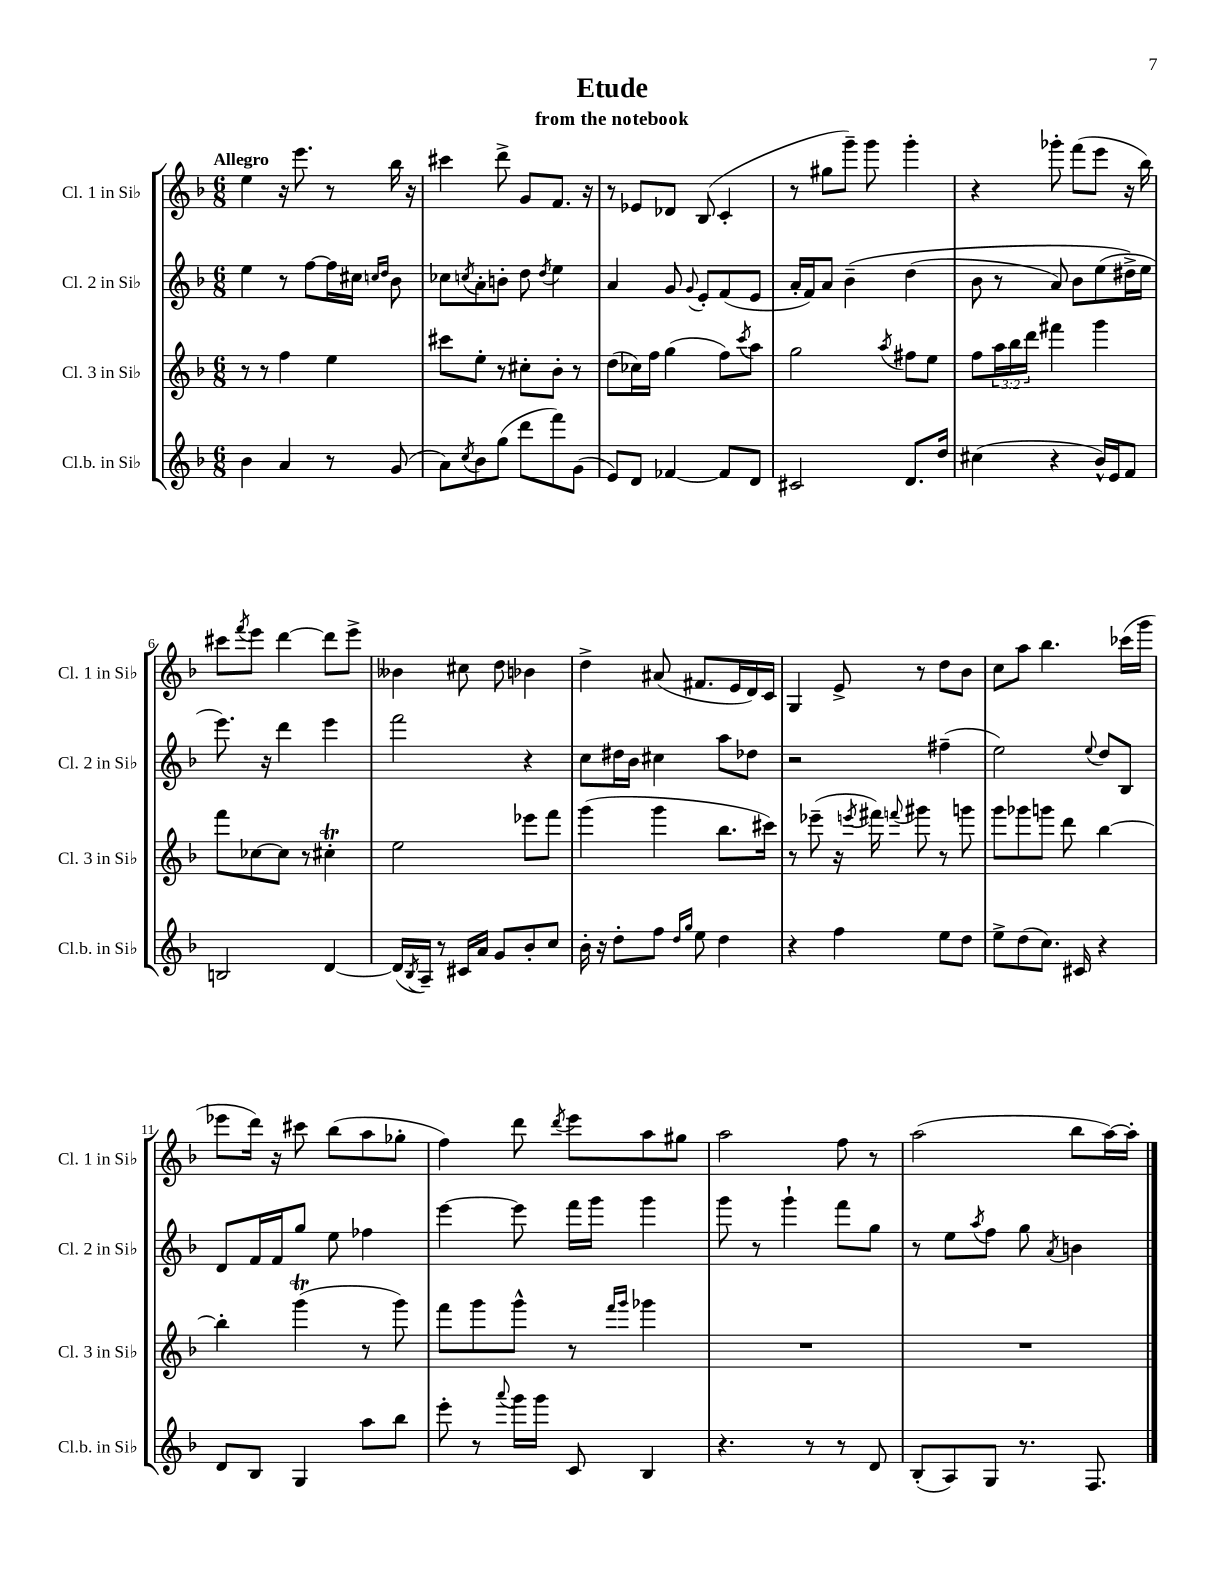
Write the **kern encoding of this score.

**kern	**kern	**kern	**kern
*part4	*part3	*part2	*part1
*staff4	*staff3	*staff2	*staff1
*I"Cl.b. in Si♭	*I"Cl. 3 in Si♭	*I"Cl. 2 in Si♭	*I"Cl. 1 in Si♭
*I'Cl.b. in Si♭	*I'Cl. 3 in Si♭	*I'Cl. 2 in Si♭	*I'Cl. 1 in Si♭
*clefG2	*clefG2	*clefG2	*clefG2
*k[b-]	*k[b-]	*k[b-]	*k[b-]
*M6/8	*M6/8	*M6/8	*M6/8
=1	=1	=1	=1
!	!	!	!LO:TX:a:B:t=Allegro
4b-\	8r	4ee\	4ee\
.	8r	.	.
4a/	4ff\	8r	16r
.	.	.	8.eee\
.	.	[8ff\L	.
8r	4ee\	16ff\L]	8r
.	.	16cc#X\JJ	.
.	.	16qqccn/LL	.
.	.	16qqdd/JJ	.
(8g/	.	8b-\	16bb-\
.	.	.	16r
=2	=2	=2	=2
8a\L)	8ccc#X\L	8cc-X\L	4ccc#X\
8qcc/	.	8qccn/	.
8b-\	8ee'\J	8a'\	.
(8gg\J	8r	8bn'\J	8ddd^\
8ddd\L	8cc#X'\L	8dd\	8g/L
.	.	8qdd/	.
8fff\)	8b-'\J	4ee\	8.f/J
(8g\J	8r	.	.
.	.	.	16r
=3	=3	=3	=3
8e/L)	(8dd\L	4a/	8r
8d/J	16cc-X\L)	.	8e-X/L
.	16ff\JJ	.	.
[4f-X/	(4gg\	8g/	8d-X/J
.	.	8qqg/	.
.	.	8e'/L	(8B-/
8f-/L]	8ff\L)	(8f/	4c'/
.	8qccc/	.	.
8d/J	8aa\J	8e/J	.
=4	=4	=4	=4
2c#X/	2gg\	16a'/LL	8r
.	.	16f/J)	.
.	.	8a/J	8gg#X\L
.	.	(4b-~\	8ggg~\J)
.	.	.	8ggg\
.	8qaa/	.	.
8.d/L	8ff#X\L	(4dd\	4ggg'\
.	8ee\J	.	.
16dd/Jk	.	.	.
=5	=5	=5	=5
(4cc#X\	8ff\L	8b-\	4r
.	24aa\L	8r	.
.	24bb-\	.	.
.	24ddd\JJ	.	.
4r	4fff#X\	8a/)	8ggg-X'\
.	.	8b-\L	(8fff\L
16b-^^/LL)	4ggg\	(8ee\	8eee\J
16e/J	.	.	.
8f/J	.	16dd#X^\L)	16r
.	.	16ee\JJ	16bb-\)
!!LO:LB:g=z
=6	=6	=6	=6
2Bn/	8fff\L	8.eee\)	8ccc#X\L
.	.	.	8qfff/
.	[8cc-X\	.	8eee\J
.	.	16r	.
.	8cc-\J]	4ddd\	[4ddd\
.	8r	.	.
[4d/	4cc#Xt'\	4eee\	8ddd\L]
.	.	.	8eee^\J
=7	=7	=7	=7
(16d/LL]	2ee\	2fff\	4b--X\
8qB-/	.	.	.
16A~/JJ)	.	.	.
8r	.	.	.
16c#X/LL	.	.	8cc#X\
16a/JJ	.	.	.
8g/L	.	.	8dd\
8b-'/	8eee-X\L	4r	4b-X\
8cc/J	8fff\J	.	.
=8	=8	=8	=8
16b-'\	(4ggg\	8cc\L	4dd^\
16r	.	.	.
8dd'\L	.	16dd#X\L	.
.	.	16b-\JJ	.
8ff\J	4ggg\	4cc#X\	(8a#X/
16qqdd/LL	.	.	.
16qqgg/JJ	.	.	.
8ee\	.	.	8.f#X/L
4dd\	8.bb-\L	8aa\L	.
.	.	.	16e/L
.	.	8dd-X\J	16d/)
.	16ccc#X\Jk)	.	16c/JJ
=9	=9	=9	=9
4r	8r	2r	4G/
.	(8eee-X~\	.	.
4ff\	16r	.	8e^/
.	8qeeen/	.	.
.	16fff#X\)	.	.
.	8qqfffn/	.	.
.	8ggg#X\	.	8r
8ee\L	8r	(4ff#X~\	8dd\L
8dd\J	8gggn\	.	8b-\J
=10	=10	=10	=10
8ee^\L	8ggg\L	2ee\)	8cc\L
(8dd\	8ggg-X\	.	8aa\J
8.cc\J)	8gggn\J	.	4.bb-\
.	8ddd\	.	.
16c#X/	.	.	.
.	.	8qqee/	.
4r	[4bb-\	8dd/L	.
.	.	8B-/J	(16ccc-X\LL
.	.	.	16ggg\JJ
!!LO:LB:g=z
=11	=11	=11	=11
8d/L	4bb-'\]	8d/L	8eee-X\L
8B-/J	.	16f/L	16ddd\Jk)
.	.	16f/J	16r
4G/	(4gggT\	8gg/J	8ccc#X\
.	.	8ee\	(8bb-\L
8aa\L	8r	4ff-X\	8aa\
8bb-\J	8ggg\)	.	8gg-X'\J
=12	=12	=12	=12
8eee'\	8fff\L	[4eee\	4ff\)
8r	8ggg\	.	.
8qqaaa/	.	.	.
16ggg\LL	8ggg^^\J	8eee\]	8ddd\
16ggg\JJ	.	.	.
.	.	.	8qddd/
8c/	8r	16fff\LL	8eee\L
.	.	16ggg\JJ	.
.	16qqfff/LL	.	.
.	16qqggg/JJ	.	.
4B-/	4ggg-X\	4ggg\	8aa\
.	.	.	8gg#X\J
=13	=13	=13	=13
4.r	2.r	8ggg\	2aa\
.	.	8r	.
.	.	4ggg`\	.
8r	.	.	.
8r	.	8fff\L	8ff\
8d/	.	8gg\J	8r
=14	=14	=14	=14
(8B-'/L	2.r	8r	(2aa\
8A/)	.	8ee\L	.
.	.	8qaa/	.
8G/J	.	8ff\J	.
8.r	.	8gg\	.
.	.	8qa/	.
.	.	4bn\	8bb-\L
8.F/	.	.	.
.	.	.	[16aa\L)
.	.	.	16aa'\JJ]
==	==	==	==
*-	*-	*-	*-
